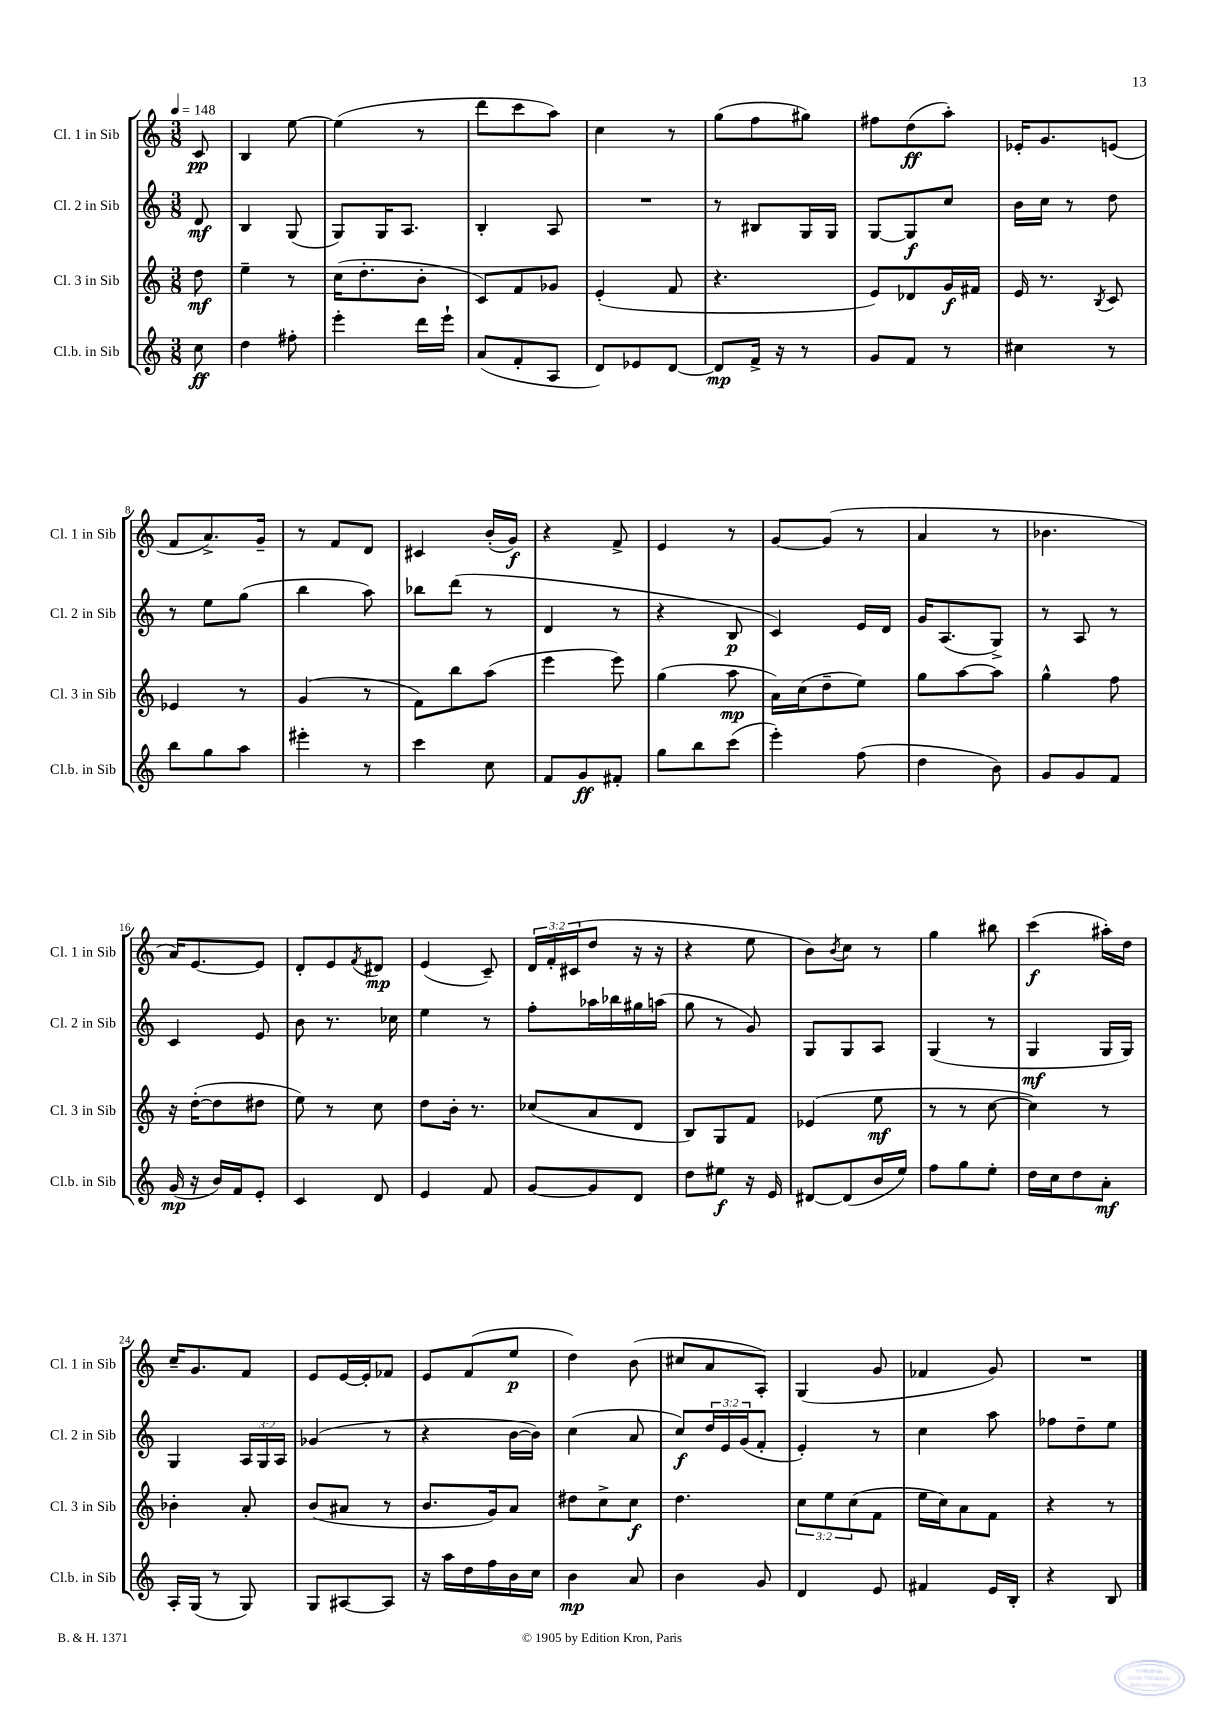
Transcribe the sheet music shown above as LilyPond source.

<<
\new StaffGroup <<
\new Staff = "s0" \with { instrumentName = "Cl. 1 in Sib" shortInstrumentName = "Cl. 1 in Sib" } {
    \clef treble \key c \major \numericTimeSignature \time 3/8 \override Staff.TupletNumber.text = #tuplet-number::calc-fraction-text \partial 8 \tempo 4 = 148
    c'8\pp |
    b4 e''8~ |
    e''4( r8 |
    d'''8 c'''8 a''8) |
    c''4 r8 |
    g''8( f''8 gis''8) |
    fis''8 d''8\ff( a''8-.) |
    ees'16-. g'8. e'8( |
    f'8 a'8.->) g'16-- |
    r8 f'8 d'8 |
    cis'4 b'16-.( g'16\f) |
    r4 f'8-> |
    e'4 r8 |
    g'8~ g'8( r8 |
    a'4 r8 |
    bes'4. |
    a'16) e'8.~ e'8 |
    d'8-. e'8 \acciaccatura { f'8 } dis'8\mp |
    e'4( c'8--) |
    \tuplet 3/2 { d'16 f'16-. cis'16( } d''8 r16 r16 |
    r4 e''8 |
    b'8) \acciaccatura { b'8 } c''8 r8 |
    g''4 bis''8 |
    c'''4\f( ais''16-.) d''16 |
    c''16-- g'8. f'8 |
    e'8 e'16~ e'16-. fes'8 |
    e'8 f'8( e''8\p |
    d''4) b'8( |
    cis''8 a'8 a8-.) |
    g4( g'8 |
    fes'4 g'8) |
    R4. \bar "|." |
}
\new Staff = "s1" \with { instrumentName = "Cl. 2 in Sib" shortInstrumentName = "Cl. 2 in Sib" } {
    \clef treble \key c \major \numericTimeSignature \time 3/8 \override Staff.TupletNumber.text = #tuplet-number::calc-fraction-text \partial 8
    d'8\mf |
    b4 g8( |
    g8) g16 a8. |
    b4-. a8 |
    R4. |
    r8 bis8 g16 g16 |
    g8~ g8\f c''8 |
    b'16 c''16 r8 d''8 |
    r8 e''8 g''8( |
    b''4 a''8) |
    bes''8 d'''8( r8 |
    d'4 r8 |
    r4 b8\p |
    c'4) e'16 d'16 |
    g'16 a8.( g8->) |
    r8 a8 r8 |
    c'4 e'8 |
    b'8 r8. ces''16 |
    e''4 r8 |
    f''8-. aes''16 bes''16 gis''16 a''16( |
    g''8 r8 g'8) |
    g8 g8 a8 |
    g4( r8 |
    g4\mf g16 g16) |
    g4 \tuplet 3/2 { a16 g16 a16 } |
    ges'4( r8 |
    r4 b'16~ b'16) |
    c''4( a'8 |
    c''8\f) \tuplet 3/2 { d''16 e'16 g'16( } f'8-. |
    e'4-.) r8 |
    c''4 a''8 |
    fes''8 d''8-- e''8 \bar "|." |
}
\new Staff = "s2" \with { instrumentName = "Cl. 3 in Sib" shortInstrumentName = "Cl. 3 in Sib" } {
    \clef treble \key c \major \numericTimeSignature \time 3/8 \override Staff.TupletNumber.text = #tuplet-number::calc-fraction-text \partial 8
    d''8\mf |
    e''4-- r8 |
    c''16( d''8.-. b'8-. |
    c'8) f'8 ges'8 |
    e'4-.( f'8 |
    r4. |
    e'8) des'8 g'16\f fis'16 |
    e'16 r8. \acciaccatura { b8 } c'8 |
    ees'4 r8 |
    g'4( r8 |
    f'8) b''8 a''8( |
    e'''4 e'''8) |
    g''4( a''8\mp |
    a'16) c''16( d''8-- e''8) |
    g''8 a''8~ a''8 |
    g''4-^ f''8 |
    r16 d''16~-.( d''8 dis''8 |
    e''8) r8 c''8 |
    d''8 b'16-. r8. |
    ces''8( a'8 d'8 |
    b8) g8 f'8 |
    ees'4( e''8\mf |
    r8 r8 c''8~ |
    c''4) r8 |
    bes'4-. a'8-. |
    b'8( ais'8 r8 |
    b'8. g'16) a'8 |
    dis''8 c''8-> c''8\f |
    d''4. |
    \tuplet 3/2 { c''8 e''8 c''8( } f'8 |
    e''16 c''16) a'8 f'8 |
    r4 r8 \bar "|." |
}
\new Staff = "s3" \with { instrumentName = "Cl.b. in Sib" shortInstrumentName = "Cl.b. in Sib" } {
    \clef treble \key c \major \numericTimeSignature \time 3/8 \partial 8
    c''8\ff |
    d''4 fis''8-. |
    e'''4-. d'''16 e'''16-! |
    a'8( f'8-. a8 |
    d'8) ees'8 d'8~ |
    d'8\mp f'16-> r16 r8 |
    g'8 f'8 r8 |
    cis''4 r8 |
    b''8 g''8 a''8 |
    eis'''4-. r8 |
    c'''4 c''8 |
    f'8 g'8\ff fis'8-. |
    g''8 b''8 c'''8( |
    e'''4-.) f''8( |
    d''4 b'8) |
    g'8 g'8 f'8 |
    g'16\mp( r16 b'16) f'16 e'8-. |
    c'4 d'8 |
    e'4 f'8 |
    g'8~ g'8 d'8 |
    d''8 eis''8\f r16 e'16 |
    dis'8~ dis'8( b'16 e''16) |
    f''8 g''8 e''8-. |
    d''16 c''16 d''8 a'8-.\mf |
    a16-. g16( r8 g8) |
    g8 ais8~ ais8 |
    r16 a''16 d''16 f''16 b'16 c''16 |
    b'4\mp a'8 |
    b'4 g'8 |
    d'4 e'8 |
    fis'4 e'16 b16-. |
    r4 b8 \bar "|." |
}
>>
>>
